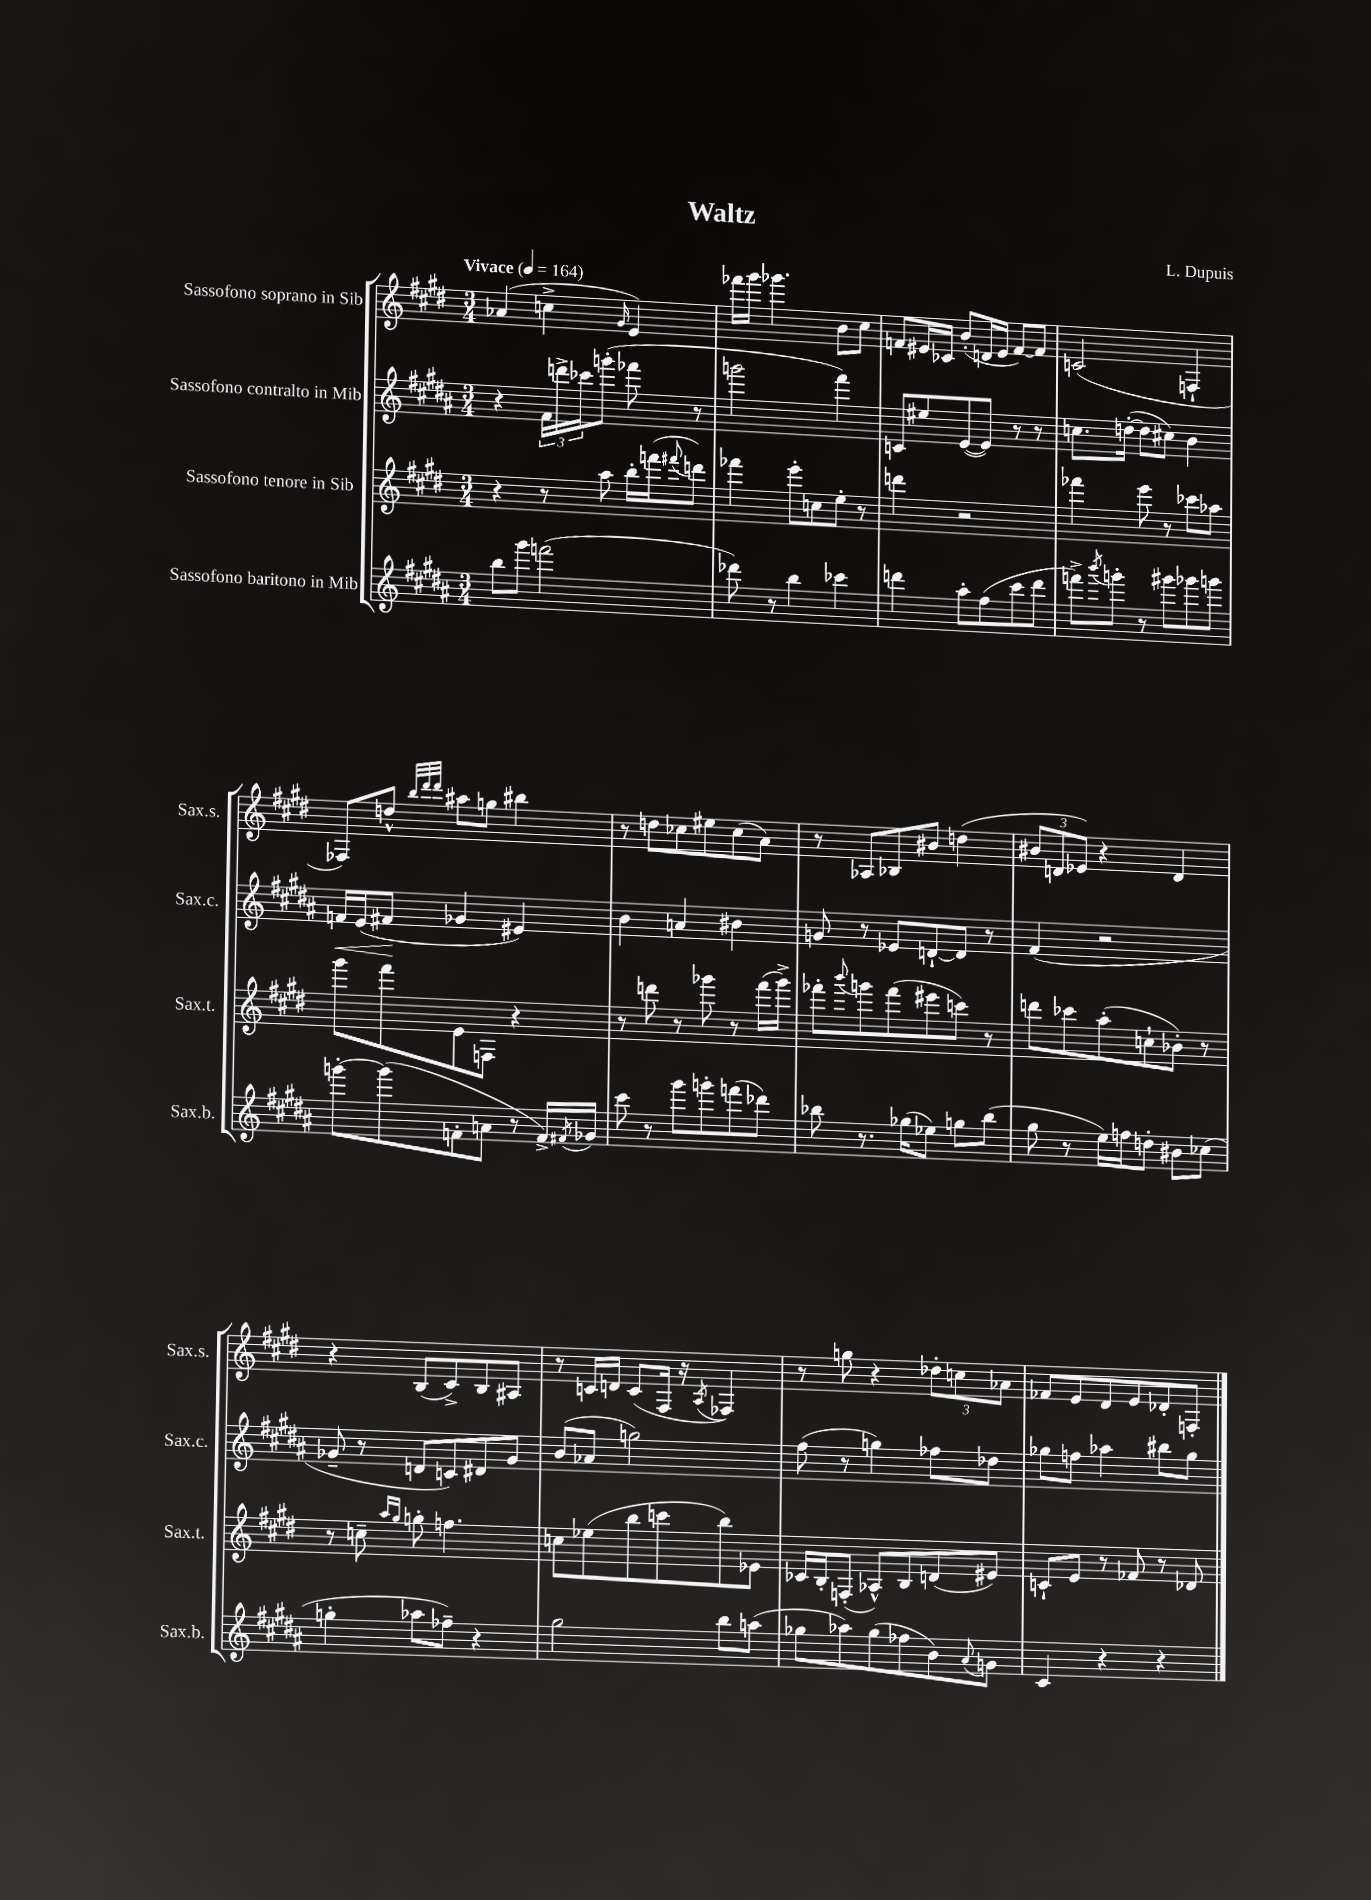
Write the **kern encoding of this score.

**kern	**kern	**kern	**kern
*staff4	*staff3	*staff2	*staff1
*clefG2	*clefG2	*clefG2	*clefG2
*k[f#c#g#d#a#]	*k[f#c#g#d#]	*k[f#c#g#d#a#]	*k[f#c#g#d#]
*M3/4	*M3/4	*M3/4	*M3/4
*MM164	*MM164	*MM164	*MM164
8bb	4r	4r	(4a-
8ggg#	.	.	.
(2fff	8r	24f#	4cc^
.	.	24ddd^	.
.	.	24ccc-	.
.	8aa	(8ggg'	.
.	.	.	16qqg#
.	16bb'	8fff-	4e)
.	(16fff	.	.
.	8qqfff#	.	.
.	8ddd)	8r	.
=	=	=	=
8ddd-)	4fff-	2ggg	16fff-
.	.	.	16ggg#
8r	.	.	4.ggg-
4bb	8eee'	.	.
.	8cc	.	.
4ccc-	8ee'	4fff#)	8b
.	8r	.	8cc#
=	=	=	=
4ddd	4ddd	8c	8f
.	.	8ee#	16e#
.	.	.	16c-
8aa#'	2r	([8e	(8b'
(8ff#	.	8e])	16d
.	.	.	16e#
8ccc#	.	8r	[8f)
8ddd	.	8r	8f]
=	=	=	=
8fff^)	4fff-	8.cc	(2c
8qbbb	.	.	.
8ggg'	.	.	.
.	.	([16dd'	.
8r	8eee	8dd]	.
8ggg#	8r	8cc#)	.
8ggg-	8ccc-	4b	4F`
8ggg	8aa-	.	.
=	=	=	=
[8ggg'	8ggg#	16f	8F-)
.	.	(16e	.
(8ggg]	8fff#	8f#	8dd^^
.	.	.	32qqbb
.	.	.	32qqddd#
.	.	.	32qqddd#
8f'	8e	4g-	8aa#
8a	8F	.	8gg
8r	4r	4e#)	4bb#
16f^)	.	.	.
8qf#	.	.	.
16g-	.	.	.
=	=	=	=
8ccc#	8r	4b	8r
8r	8ddd	.	8dd
8ggg#	8r	4a	8cc-
8ggg'	8ggg-	.	8ee#
(8fff	8r	4b#	(8cc-
8ddd-)	(16fff#	.	8a)
.	16ggg-^)	.	.
=	=	=	=
8bb-	8fff-'	8g	8r
.	8qqbbb	.	.
8.r	8ggg	8r	8A-
.	(8fff-	8e-	8B-
(16gg-	.	.	.
8ee-)	8eee#	[8d`	8b#
8gg	8ccc)	8d]	(4dd
(8bb-	8r	8r	.
=	=	=	=
8gg#	8ddd	(4f#	12b#
.	.	.	12d
8r	8ccc-	.	.
.	.	.	12e-)
16ee)	(8aa'	2r	4r
16ff	.	.	.
8dd'	8cc`	.	.
8b#	8b-')	.	4d
(8cc-	8r	.	.
=	=	=	=
4gg'	8r	8g-~	4r
.	8cc~	8r	.
.	16qqaa	.	.
.	16qqgg#	.	.
8aa-	8gg'	8d	(8B
8ff-~)	4.ff	8c)	8c#^)
4r	.	8d#	8B
.	.	8g-	8A#
=	=	=	=
2gg#	8cc	(8b	8r
.	(8ee-	8a-	16c
.	.	.	16d
.	8bb	2gg)	(8c
.	8ccc	.	16F#
.	.	.	16r
.	.	.	8qA
8bb	8bb)	.	4F-)
(8aa	8e-	.	.
=	=	=	=
8gg-	16c-	(8ff#	8r
.	16B'	.	.
8aa-)	(8F'	8r	8gg
(8gg-	8A-^^)	4gg)	4r
8ff-	8B	.	.
8b)	(8d	8ff-	12dd-'
.	.	.	12cc
8qqa#	.	.	.
8g	8e#)	8dd-	.
.	.	.	12a-
=	=	=	=
4c#	8c`	8gg-	8f-
.	8e	8ff	8e
4r	8r	4aa-	8d#
.	8f-	.	8e
4r	8r	8bb#	8d-'
.	8d-	8gg-	8F'
==	==	==	==
*-	*-	*-	*-
